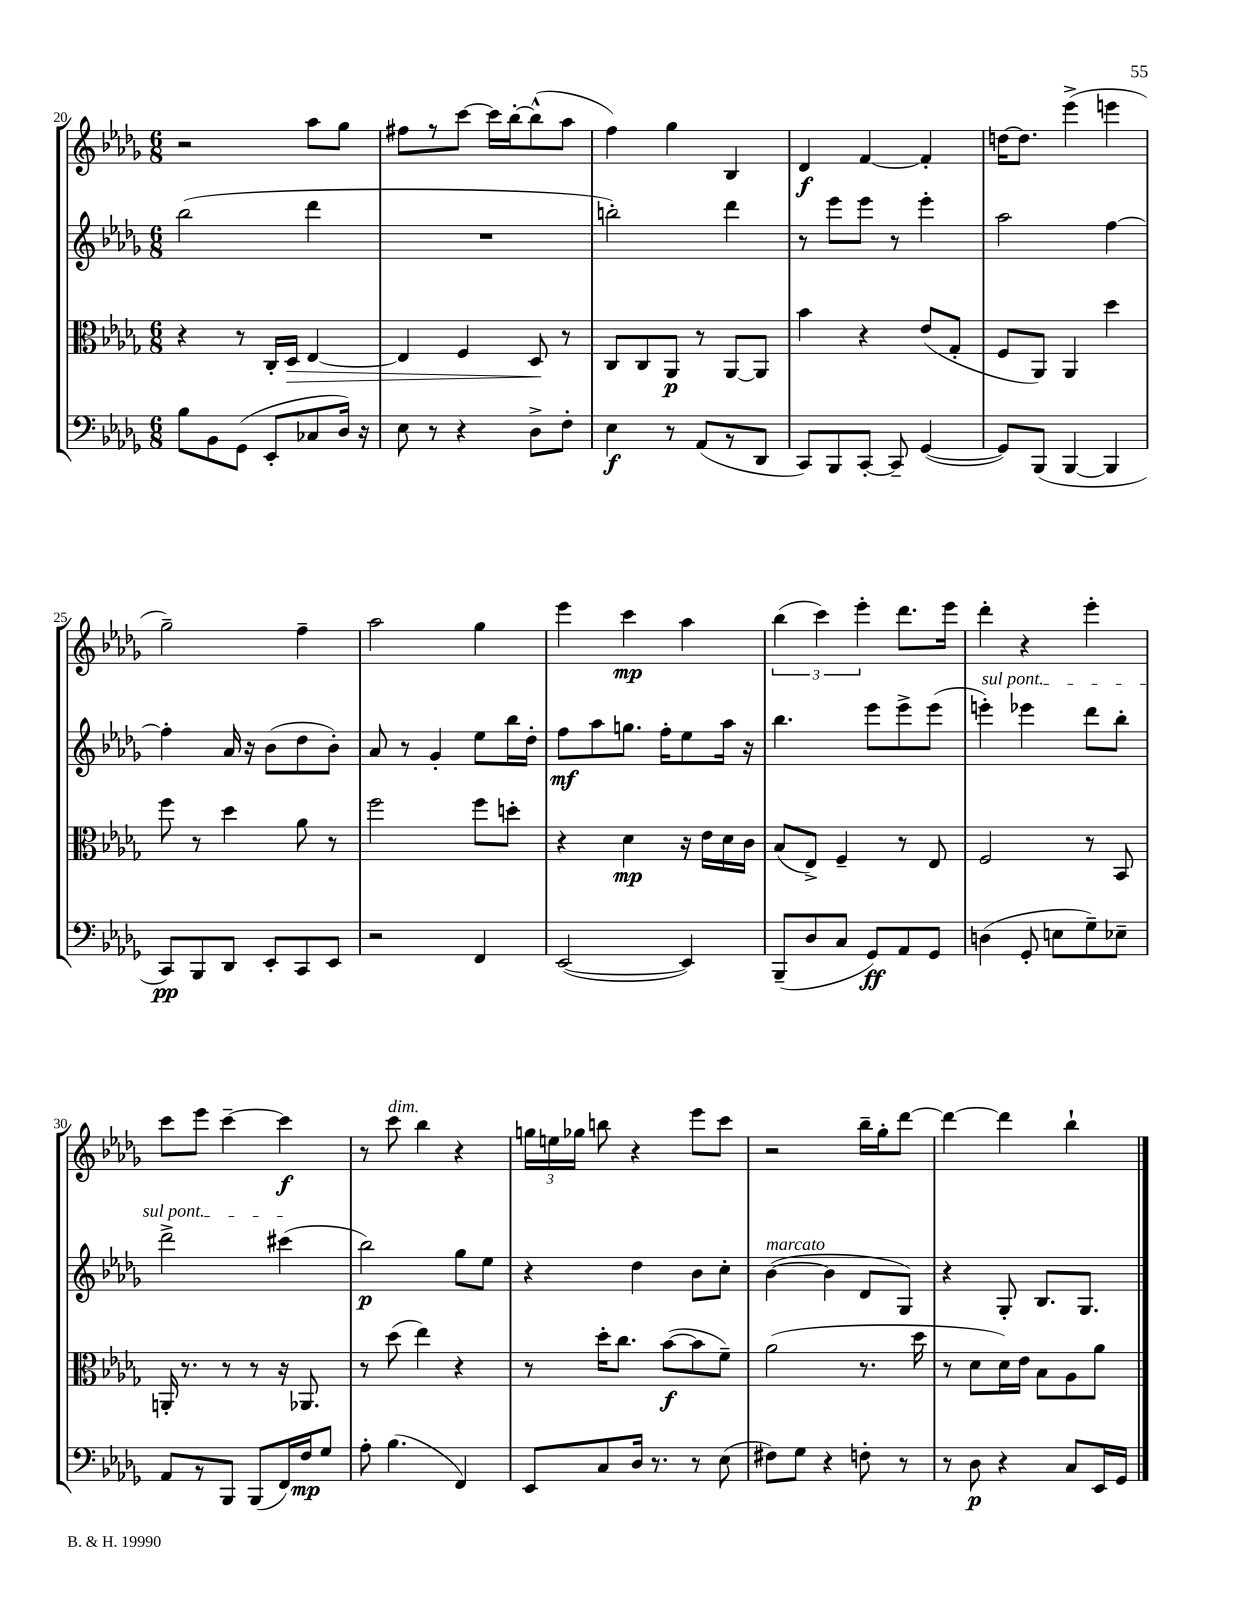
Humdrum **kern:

**kern	**dynam	**kern	**dynam	**kern	**dynam	**kern	**dynam
*part4	*part4	*part3	*part3	*part2	*part2	*part1	*part1
*staff4	*staff4	*staff3	*staff3	*staff2	*staff2	*staff1	*staff1
*clefF4	*	*clefC3	*	*clefG2	*	*clefG2	*
*k[b-e-a-d-g-]	*	*k[b-e-a-d-g-]	*	*k[b-e-a-d-g-]	*	*k[b-e-a-d-g-]	*
*M6/8	*	*M6/8	*	*M6/8	*	*M6/8	*
=20	=20	=20	=20	=20	=20	=20	=20
8B-\L	.	4r	.	(2bb-\	.	2r	.
8BB-\	.	.	.	.	.	.	.
(8GG-\J	.	8r	.	.	.	.	.
8EE-'/L	.	16C'/LL	.	.	.	.	.
!	!	!	!LO:HP:b	!	!	!	!
.	.	16D-/JJ	>	.	.	.	.
8C-X/	.	[4E-/	.	4ddd-\	.	8aa-\L	.
16D-/Jk)	.	.	.	.	.	8gg-\J	.
16r	.	.	.	.	.	.	.
=21	=21	=21	=21	=21	=21	=21	=21
8E-\	.	4E-/]	.	2.r	.	8ff#X\L	.
8r	.	.	.	.	.	8r	.
4r	.	4F/	.	.	.	[8ccc\J	.
.	.	.	.	.	.	16ccc\LL]	.
.	.	.	.	.	.	[16bb-'\J	.
8D-^\L	.	8D-/	.	.	.	(8bb-^^\]	.
8F'\J	.	8r	]	.	.	8aa-\J	.
=22	=22	=22	=22	=22	=22	=22	=22
4E-\	f	8C/L	.	2bbn'\)	.	4ff\)	.
.	.	8C/	.	.	.	.	.
8r	.	8AA-/J	p	.	.	4gg-\	.
(8AA-/L	.	8r	.	.	.	.	.
8r	.	[8AA-/L	.	4ddd-\	.	4B-/	.
8DD-/J	.	8AA-/J]	.	.	.	.	.
=23	=23	=23	=23	=23	=23	=23	=23
8CC/L)	.	4b-\	.	8r	.	4d-/	f
8BBB-/	.	.	.	8eee-\L	.	.	.
[8CC'/J	.	4r	.	8eee-\J	.	[4f/	.
8CC~/]	.	.	.	8r	.	.	.
([4GG-/	.	(8e-/L	.	4eee-'\	.	4f'/]	.
.	.	8G-'/J	.	.	.	.	.
=24	=24	=24	=24	=24	=24	=24	=24
8GG-/L])	.	8F/L	.	2aa-\	.	[16ddn\KL	.
.	.	.	.	.	.	8.dd\J]	.
(8BBB-/J	.	8AA-/J)	.	.	.	.	.
[4BBB-/	.	4AA-/	.	.	.	(4eee-^\	.
4BBB-/]	.	4dd-\	.	[4ff\	.	4eeen\	.
!!LO:LB:g=z
=25	=25	=25	=25	=25	=25	=25	=25
8CC/L)	pp	8ff\	.	4ff'\]	.	2gg-~\)	.
8BBB-/	.	8r	.	.	.	.	.
8DD-/J	.	4dd-\	.	16a-/	.	.	.
.	.	.	.	16r	.	.	.
8EE-'/L	.	.	.	(8b-\L	.	.	.
8CC/	.	8a-\	.	8dd-\	.	4ff~\	.
8EE-/J	.	8r	.	8b-'\J)	.	.	.
=26	=26	=26	=26	=26	=26	=26	=26
2r	.	2ff\	.	8a-/	.	2aa-\	.
.	.	.	.	8r	.	.	.
.	.	.	.	4g-'/	.	.	.
4FF/	.	8ff\L	.	8ee-\L	.	4gg-\	.
.	.	8ddn'\J	.	16bb-\L	.	.	.
.	.	.	.	16dd-'\JJ	.	.	.
=27	=27	=27	=27	=27	=27	=27	=27
([2EE-/	.	4r	.	8ff\L	mf	4eee-\	.
.	.	.	.	8aa-\	.	.	.
.	.	4d-\	mp	8.ggn\J	.	4ccc\	mp
.	.	.	.	16ff'\KL	.	.	.
4EE-/])	.	16r	.	8ee-\	.	4aa-\	.
.	.	16e-\LL	.	.	.	.	.
.	.	16d-\	.	16aa-\Jk	.	.	.
.	.	16c\JJ	.	16r	.	.	.
=28	=28	=28	=28	=28	=28	=28	=28
(8BBB-~/L	.	(8B-/L	.	4.bb-\	.	(6bb-\	.
8D-/	.	8E-^/J)	.	.	.	.	.
.	.	.	.	.	.	6ccc\)	.
8C/J	.	4F~/	.	.	.	.	.
.	.	.	.	.	.	6eee-'\	.
8GG-/L)	ff	.	.	8eee-\L	.	.	.
8AA-/	.	8r	.	8eee-^\	.	8.ddd-\L	.
8GG-/J	.	8E-/	.	(8eee-\J	.	.	.
.	.	.	.	.	.	16eee-\Jk	.
=29	=29	=29	=29	=29	=29	=29	=29
!	!	!	!	!LO:TX:a:i:t=sul pont.	!	!	!
(4Dn\	.	2F/	.	4eeen'\)	.	4ddd-'\	.
8GG-'/	.	.	.	4eee-X\	.	4r	.
8En\L	.	.	.	.	.	.	.
8G-~\)	.	8r	.	8ddd-\L	.	4eee-'\	.
8E-X~\J	.	8BB-/	.	8bb-'\J	.	.	.
!!LO:LB:g=z
=30	=30	=30	=30	=30	=30	=30	=30
8AA-/L	.	16AAn'/	.	2ddd-^\	.	8ccc\L	.
.	.	8.r	.	.	.	.	.
8r	.	.	.	.	.	8eee-\J	.
8BBB-/J	.	8r	.	.	.	[4ccc~\	.
(8BBB-/L	.	8r	.	.	.	.	.
16FF/L)	.	16r	.	(4ccc#X\	.	4ccc\]	f
16F/J	mp	8.AA-X/	.	.	.	.	.
8G-/J	.	.	.	.	.	.	.
=31	=31	=31	=31	=31	=31	=31	=31
8A-'\	.	8r	.	2bb-\)	p	8r	.
!	!	!	!	!	!	!LO:TX:a:i:t=dim.	!
(4.B-\	.	(8dd-\	.	.	.	8ccc\	.
.	.	4ee-\)	.	.	.	4bb-\	.
4FF/)	.	4r	.	8gg-\L	.	4r	.
.	.	.	.	8ee-\J	.	.	.
=32	=32	=32	=32	=32	=32	=32	=32
8EE-/L	.	8r	.	4r	.	24ggn\LL	.
.	.	.	.	.	.	24een\	.
.	.	.	.	.	.	24gg-X\JJ	.
8C/	.	16dd-'\KL	.	.	.	8bbn\	.
.	.	8.cc\J	.	.	.	.	.
16D-/Jk	.	.	.	4dd-\	.	4r	.
8.r	.	.	.	.	.	.	.
.	.	([8b-\L	f	.	.	.	.
8r	.	8b-\]	.	8b-\L	.	8eee-\L	.
(8E-\	.	8f~\J)	.	8cc'\J	.	8ccc\J	.
=33	=33	=33	=33	=33	=33	=33	=33
!	!	!	!	!LO:TX:a:i:t=marcato	!	!	!
8F#X\L)	.	(2a-\	.	([4b-\	.	2r	.
8G-\J	.	.	.	.	.	.	.
4r	.	.	.	4b-\]	.	.	.
8Fn'\	.	8.r	.	8d-/L	.	16bb-~\LL	.
.	.	.	.	.	.	16gg-'\J	.
8r	.	.	.	8G-/J)	.	[8ddd-\J	.
.	.	16dd-\	.	.	.	.	.
=34	=34	=34	=34	=34	=34	=34	=34
8r	.	8r	.	4r	.	4ddd-\_	.
8D-\	p	8d-\L	.	.	.	.	.
4r	.	16d-\L)	.	8G-'/	.	4ddd-\]	.
.	.	16e-\JJ	.	.	.	.	.
.	.	8B-\L	.	8.B-/L	.	.	.
8C/L	.	8A-\	.	.	.	4bb-`\	.
.	.	.	.	8.G-/J	.	.	.
16EE-/L	.	8a-\J	.	.	.	.	.
16GG-/JJ	.	.	.	.	.	.	.
==	==	==	==	==	==	==	==
*-	*-	*-	*-	*-	*-	*-	*-
